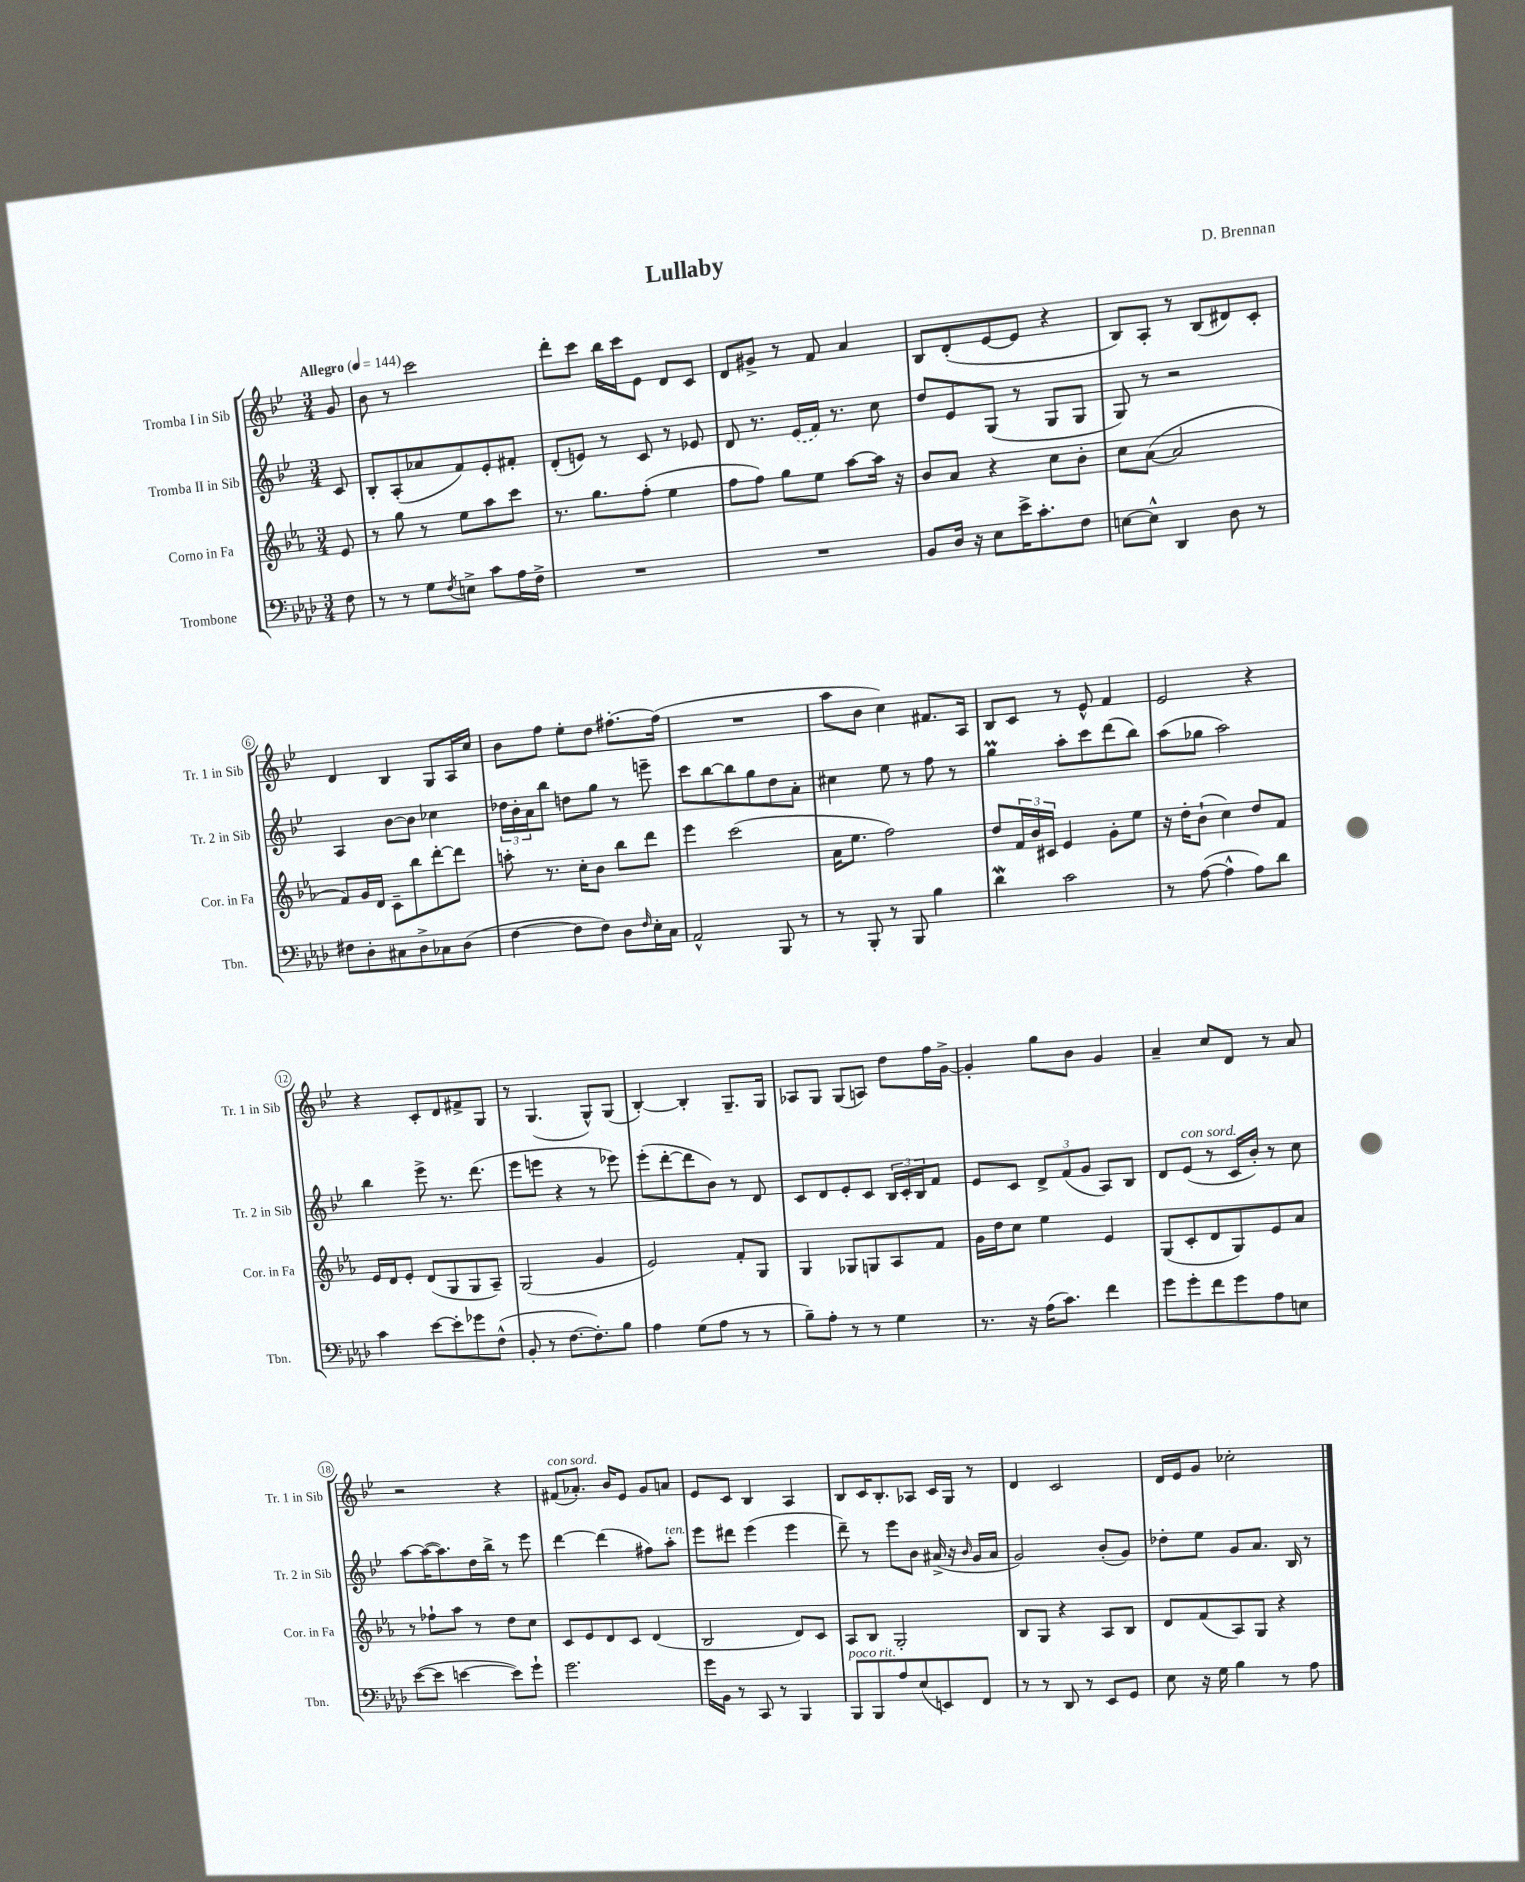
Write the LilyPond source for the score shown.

\header { title = "Lullaby" composer = "D. Brennan" }
<<
\new StaffGroup <<
\new Staff = "s0" \with { instrumentName = "Tromba I in Sib" shortInstrumentName = "Tr. 1 in Sib" } {
    \clef treble \key bes \major \numericTimeSignature \time 3/4 \partial 8 \tempo "Allegro" 4 = 144
    g'8 |
    bes'8 r8 c'''2 |
    d'''8-. c'''8 bes''16 c'''16 ees'8 d'8 c'8 |
    d'8 gis'8-> r8 f'8 a'4 |
    bes8 d'8-.( ees'8~ ees'8 r4 |
    bes8) a8-. r8 bes8( dis'8) c'8-. |
    d'4 bes4 g8 a16 c''16 |
    bes'8 f''8 ees''8-. d''8 fis''8.~-. fis''16( |
    R2. |
    a''8 bes'8 c''4) fis'8. a16 |
    bes8 c'8 r8 ees'8-^ f'4 |
    ees'2 r4 |
    r4 c'8-. d'8 fis'8-> g8 |
    r8 g4.( g8-^) g8( |
    bes4~-.) bes4-. g8.-- g16 |
    aes8 g8 g8( a8) d''8 f''16 g'16~-> |
    g'4-. g''8 bes'8 g'4 |
    a'4-- c''8 d'8 r8 a'8 |
    r2 r4 |
    fis'8^\markup { \italic "con sord." }( aes'8.-.) bes'16 ees'8 g'8 a'8 |
    ees'8 c'8 bes4 a4 |
    bes8 c'16 bes8.-. aes8 c'16 g16 r8 |
    d'4 c'2 |
    d'16 ees'16 g'8 ces''2-. \bar "|." |
}
\new Staff = "s1" \with { instrumentName = "Tromba II in Sib" shortInstrumentName = "Tr. 2 in Sib" } {
    \clef treble \key bes \major \numericTimeSignature \time 3/4 \partial 8
    c'8 |
    bes8-. a8-.( aes'8 f'8) ees'8-. fis'8-. |
    d'8-.( e'8) r8 c'8 r8 ees'8 |
    d'8 r8. \once \slurDashed ees'16( f'16) r8. c''8 |
    d''8 ees'8 g8( r8 g8 g8 |
    g8) r8 r2 |
    a4 bes'8~ bes'8 ces''4 |
    \tuplet 3/2 { des''16 bes'16-. a'16 } bes''8 d''8 g''8 r8 e'''8-- |
    c'''8 bes''8~ bes''8 g''8 d''8 a'8-. |
    cis''4 ees''8 r8 f''8 r8 |
    g''4\prall a''8-. c'''8 d'''8( bes''8) |
    a''8( ges''8 a''2) |
    bes''4 ees'''8-> r8. d'''8.( |
    ees'''8 e'''8 r4 r8 ees'''8) |
    ees'''8-.( d'''8~-. d'''8 bes'8) r8 d'8 |
    c'8 d'8 ees'8-. c'8 \tuplet 3/2 { bes16 c'16-. bes16 } f'8 |
    ees'8 c'8 \tuplet 3/2 { d'8-> f'8( g'8 } a8) bes8 |
    d'8 ees'8^\markup { \italic "con sord." }( r8 c'16 bes'16-.) r8 c''8 |
    a''8~ a''16~( a''8.) d''16 bes''16-> r8 ees'''8 |
    d'''4~ d'''4( fis''8) a''8-.^\markup { \italic "ten." } |
    ees'''8 dis'''8 ees'''4( ees'''4 |
    d'''8--) r8 ees'''8 bes'8 ais'16->( r16 \grace { bes'16 } g'16 ais'16 |
    g'2) bes'8-.( g'8) |
    des''8-. ees''8 g'8 a'8. bes16 r8 \bar "|." |
}
\new Staff = "s2" \with { instrumentName = "Corno in Fa" shortInstrumentName = "Cor. in Fa" } {
    \clef treble \key ees \major \numericTimeSignature \time 3/4 \partial 8
    ees'8 |
    r8 g''8 r8 ees''8 aes''8 c'''8 |
    r8. g''8. f''8-.( ees''4 |
    f''8 f''8) g''8 ees''8 aes''8~ aes''16 r16 |
    bes'8 aes'8 r4 c''8 bes'8-. |
    c''8 aes'8~( aes'2 |
    f'8) g'16 d'16 c'8-- bes''8 d'''8~-. d'''8 |
    a''8-. r8. c''16-. bes'8 bes''8 d'''8 |
    ees'''4 c'''2( |
    aes'16 ees''8. f''2) |
    d''8 \tuplet 3/2 { f'16 bes'16 cis'16 } ees'4 g'8-. ees''8 |
    r16 d''16-. bes'8-!( c''4) d''8 f'8 |
    ees'16 d'16 ees'8-. d'8( g8 g8 aes8--) |
    g2( g'4 |
    ees'2) f'8-. g8 |
    g4 ges8 g8 aes8 f'8 |
    g'16 d''16 c''8 ees''4 ees'4 |
    g8( c'8-. d'8 g8) ees'8 aes'8 |
    r8 fes''8-! aes''8 r8 d''8 c''8 |
    c'8 ees'8 d'8 c'8 d'4( |
    bes2 d'8) c'8 |
    aes8 bes8 g2-. |
    bes8 g8 r4 aes8 bes8 |
    d'8 f'8( aes8) g8 r4 \bar "|." |
}
\new Staff = "s3" \with { instrumentName = "Trombone" shortInstrumentName = "Tbn." } {
    \clef bass \key aes \major \numericTimeSignature \time 3/4 \partial 8
    f8 |
    r8 r8 g8 \acciaccatura { f8 } e8-> c'8 aes16 f16-> |
    R2. |
    R2. |
    bes,8 des16 r16 ees8 ees'16-> c'8.-. f8 |
    e8~ e8-^ des,4 des8 r8 |
    fis8 des8-. cis8 des8-> ces8 des8( |
    f4~ f8 f8) des8 \grace { f16 } ees16-. c16 |
    aes,2-^ bes,,8 r8 |
    r8 bes,,8-. r8 bes,,8 bes4 |
    des'4\mordent c'2 |
    r8 aes8~( aes4-^ aes8) des'8 |
    c'4 ees'8~ ees'8-. ges'8 f8-^( |
    bes,8-. r8 f8.~ f8.-.) bes8 |
    aes4 g8( aes8 r8 r8 |
    bes8--) aes8-. r8 r8 g4 |
    r8. r16 aes16( c'8.) f'4 |
    g'8 g'8-. f'8 g'8 aes8 e8 |
    ees'8~( ees'8 e'4~ e'8) g'8-! |
    g'2. |
    g'16 bes,16 r8 c,8 r8 bes,,4 |
    bes,,8^\markup { \italic "poco rit." } bes,,8 aes8 ees8( e,8) f,8 |
    r8 r8 des,8 r8 ees,8 g,8 |
    ees8 r16 g16 bes4 r8 aes8 \bar "|." |
}
>>
>>
\layout { \context { \Score \override BarNumber.stencil = #(make-stencil-circler 0.1 0.3 ly:text-interface::print) } }
